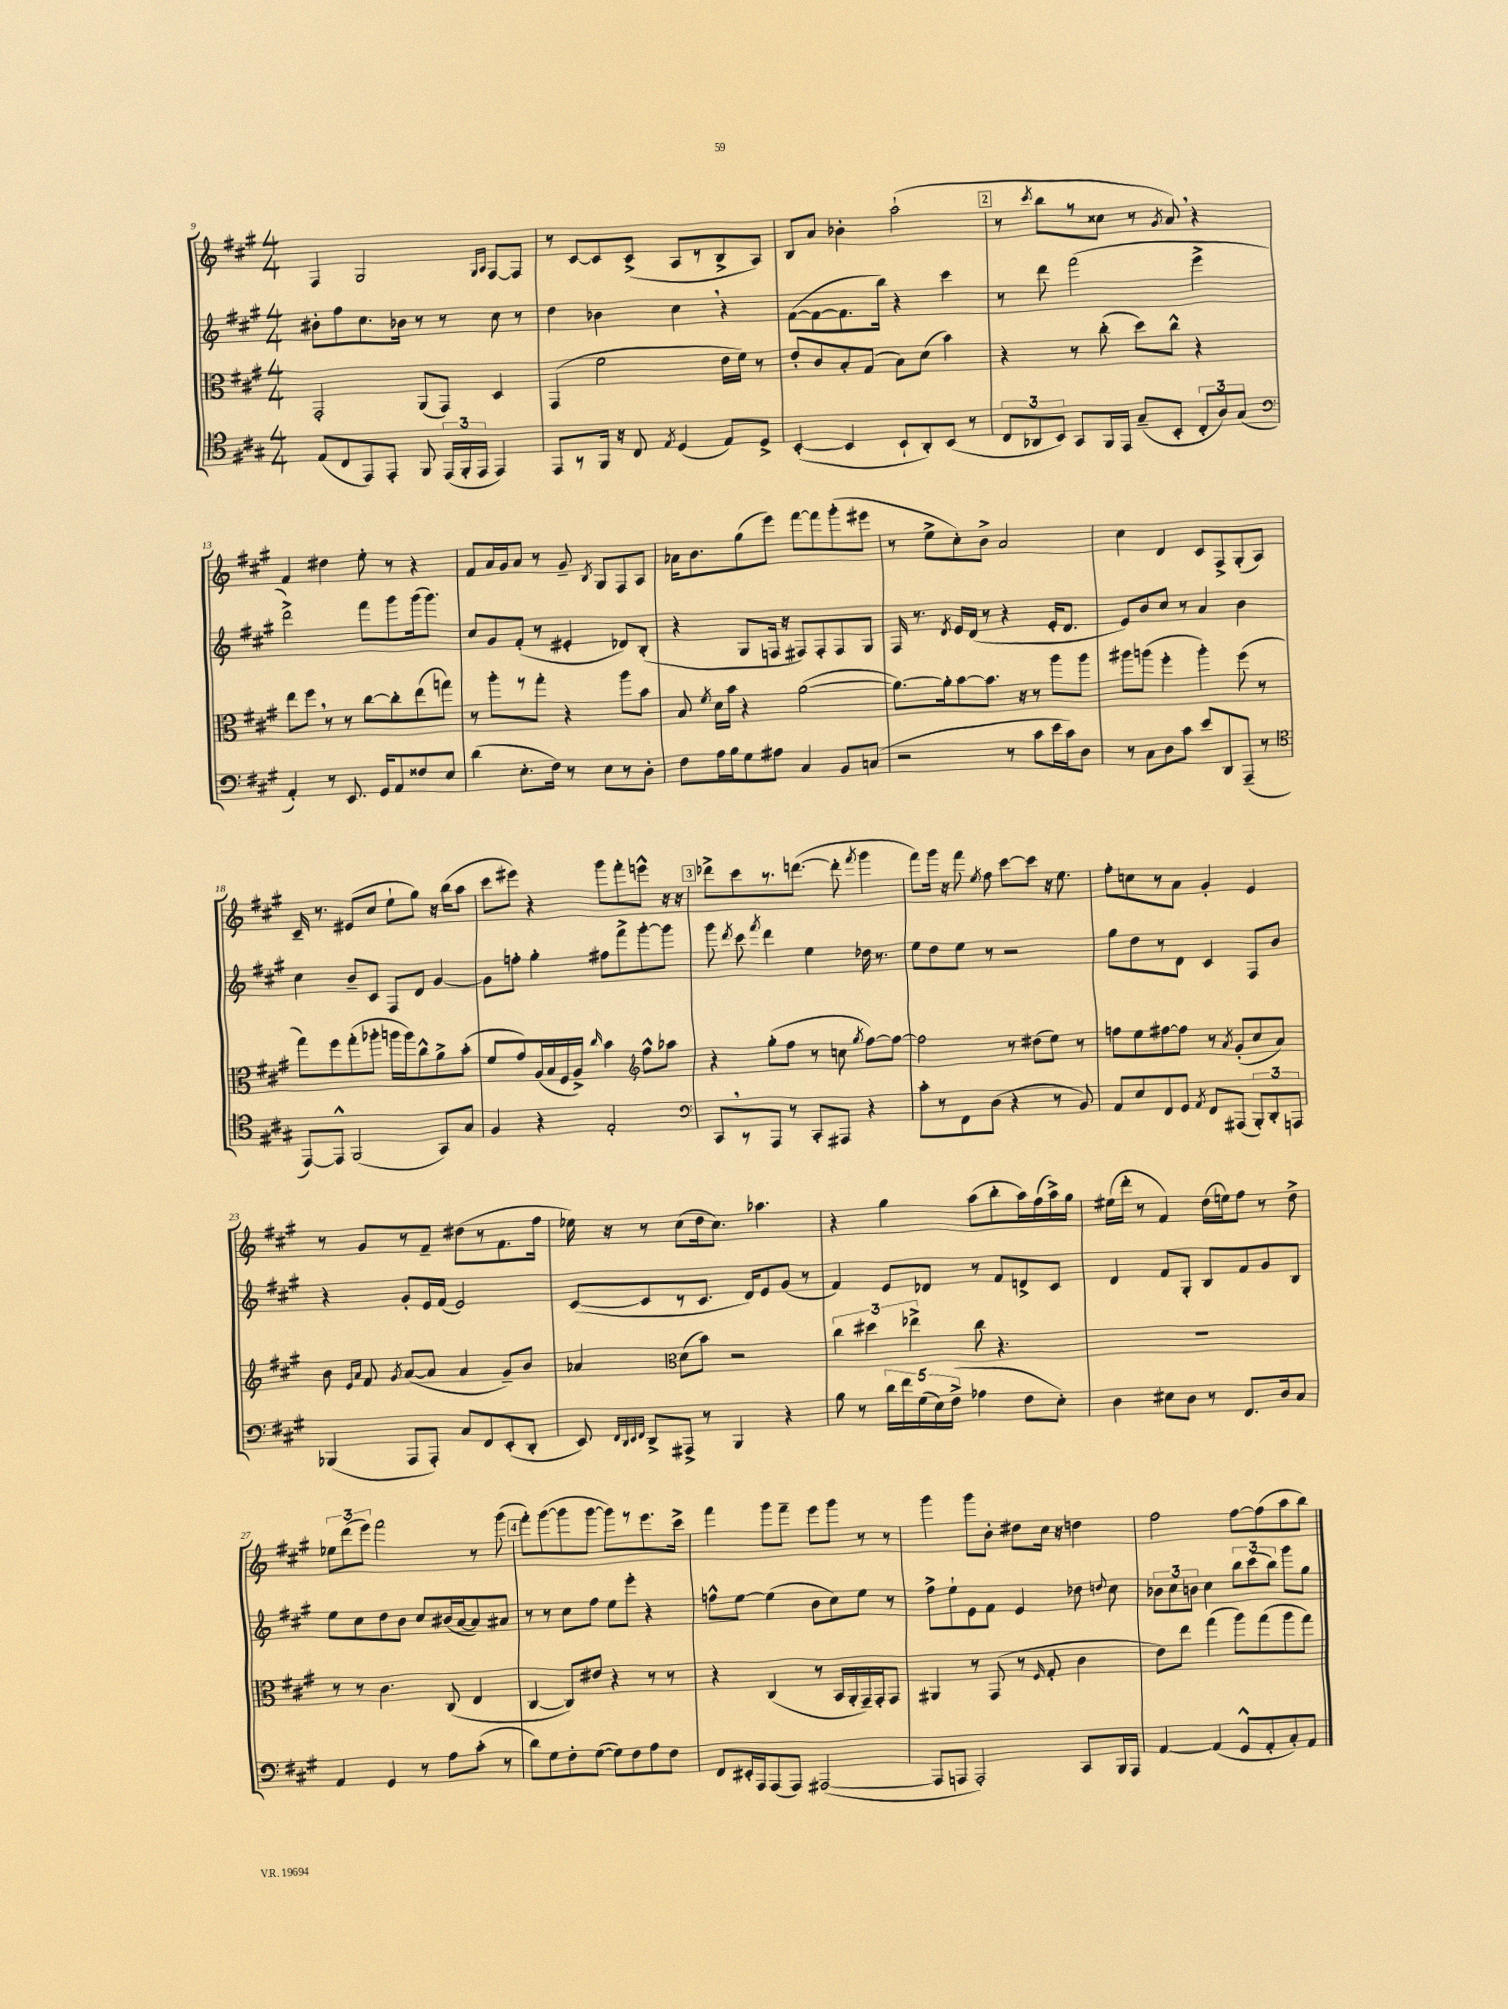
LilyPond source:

<<
\new StaffGroup <<
\new Staff = "s0" {
    \clef treble \key a \major \numericTimeSignature \time 4/4
    \autoBeamOff fis4 gis2 \grace { gis16[ a16] } fis8[~ fis8] |
    r8 cis'8[~ cis'8 cis'8]->( a8[ r8 b8-> a8]) |
    b8[ a'8] bes'4-. a''2-!( |
    \mark \markup { \box "2" } r8 \acciaccatura { cis'''8 } b''8[ r8 cisis''8] r8 \acciaccatura { gis'8 } a'8) \breathe r4 |
    fis'4 dis''4 e''8-. r8 r4 |
    fis'8[ a'16 gis'16 a'8] r8 gis'8-- \acciaccatura { b8 } gis8[ fis8 a8] |
    aes'16[ b'8. gis''8( e'''8]) fis'''8[~ fis'''8 gis'''8-.( eis'''8] |
    r8 e''8[-> cis''8-.) b'8]-> a'2 |
    cis''4 d'4 cis'8[ fis8-> gis8-.( a8]) |
    cis'16-- r8. eis'8[( cis''8] e''8[-! gis''8]) r16 b''16[( a''8] |
    cis'''8[ eis'''8]) r4 gis'''8[ fis'''8-. e'''8]-^ r16 r16 |
    \mark \markup { \box "3" } des'''8[-> cis'''8 r8. d'''8.]~( d'''8-. \acciaccatura { fis'''8 } gis'''4 |
    fis'''8[) gis'''16] r16 fis'''8 \acciaccatura { e''8 } fis''8 cis'''8[~ cis'''8] r16 e''8. |
    fis''8[-. c''8 r8 a'8] gis'4-. e'4 |
    r8 gis'8[ r8 fis'8]-- dis''8[( r8 fis'8. fis''16] |
    ees''16) r16 r8 cis''8[( d''16 cis''8.]) aes''4. |
    r4 gis''4 a''8[( b''8-. a''16) fis''16( a''16->) gis''16] |
    eis''16[( d'''16]-. r8 fis'4) d''16[( e''16) fis''8] r8 d''8-> |
    \tuplet 3/2 { ees''8[ d'''8( e'''8]) } fis'''2 r8 gis'''8( |
    \mark \markup { \box "4" } fis'''8[-.) gis'''8~( gis'''8 gis'''8]~ gis'''8[) r8 e'''8. cis'''16]-> |
    fis'''4 gis'''8[ fis'''8]-- e'''8[ gis'''8] r8 r8 |
    gis'''4 gis'''8[ b'8]-. dis''8[ cis''16] r16 d''4 |
    fis''2 fis''8[~ fis''8( a''8 b''8]) \bar "|." |
}
\new Staff = "s1" {
    \clef treble \key a \major \numericTimeSignature \time 4/4
    \autoBeamOff bis'8[-. fis''8 cis''8. bes'16] r8 r8 cis''8 r8 |
    d''4 bes'4 cis''4 \breathe r4 |
    fis'8[~( fis'8~ fis'8. b''16]) r4 cis'''4 |
    \mark \markup { \box "2" } r8 d'''8 fis'''2( e'''4-> |
    d'''2->) fis'''8[ gis'''8 gis'''16( gis'''8.]) |
    cis''8[ gis'8 fis'8]-.( r8 eis'4-. des'8[) b8]-.( |
    r4 gis8[ f16] r16 fis8[) fis8-. fis8 gis8] |
    fis16 r8. \acciaccatura { d'8 } e'16[ d'16]( r8 r4 e'16[-. d'8.] |
    e'8[) b'8 cis''8] r8 a'4 b'4 |
    cis''4 b'8[-- cis'8] fis8[ d'8] gis'4~ |
    gis'8[ f''8]-. gis''4-. fis''8[ fis'''8-> gis'''8~-. gis'''8] |
    \mark \markup { \box "3" } gis'''8 \acciaccatura { d'''8 } cis'''8 \acciaccatura { fis'''8 } d'''4 e''4 des''16 r8. |
    e''8[ d''8 e''8] r8 r2 |
    gis''8[ d''8 r8 d'8] cis'4 fis8[ b'8] |
    r4 gis'8[-. e'16 fis'16]( e'2) |
    cis'8[~( cis'8 r8 cis'8.] d'16[) e'8 gis'8]( r8 |
    fis'4) e'8[ des'8] r8 fis'8[ d'8-> cis'8] |
    d'4 fis'8[ gis8]-. b8[ fis'8 gis'8 b8] |
    e''8[ cis''8 d''8 b'8] cis''8[ bis'16( a'16~ a'8) ais'8] |
    \mark \markup { \box "4" } r8 r8 cis''8[ fis''8] e''8[ e'''8]-. r4 |
    f''8[-^ e''8]~ e''4( b'8[ cis''8) e''8] r8 |
    fis''8[-> e''8-! e'8 fis'8] e'4 des''8 \appoggiatura { d''8 } cis''8 |
    \tuplet 3/2 { bes'8[ cis''8 b'8] } cis''4 \tuplet 3/2 { b''8[ cis'''8( b''8]) } gis'''8[ gis''8] \bar "|." |
}
\new Staff = "s2" {
    \clef alto \key a \major \numericTimeSignature \time 4/4
    \autoBeamOff gis,2-. a,8[( gis,8]) d4 |
    gis,4( fis'2 e'16[ fis'16]) r8 |
    e'8[-. cis'8 b8-. gis8]( b8[) d'8]( b'4) |
    \mark \markup { \box "2" } r4 r8 cis''8-.( d''8[) cis''8]-^ r4 |
    e''8[ fis''8] \breathe r8 r8 cis''8[~ cis''8-. e''8( g''8]) |
    r8 a''8[-. r8 gis''8]-. r4 a''8[ b'8] |
    b8 \acciaccatura { fis'8 } d'16[ b'16] r4 a'2~( |
    a'8.[~) a'16-. b'8~ b'8.] r16 r8 a''8[ a''8] |
    ais''8[ a''8]( fis''4-. a''4-.) fis''8( r8 |
    gis''8[) fis''8 gis''8-.( aes''8]-. a''16[ a''16) cis''8-^ a'8-> b'8]-.( |
    fis'8[ gis'8) a16( b16 fis16 a16]->) \grace { cis''16 } b'4 \clef treble fis''8[-^ aes''8] |
    \mark \markup { \box "3" } r4 gis''8[-.( fis''8] r8 c''8 \acciaccatura { gis''8 } fis''8[~) fis''8]~ |
    fis''2 r8 dis''8[( e''8]) r8 |
    f''8[ e''8 fis''8~ fis''8] r8 \acciaccatura { a'8 } gis'8[-.( cis''8 a'8]) |
    b'8 \grace { e'16[ a'16] } fis'8 \acciaccatura { gis'8 } a'8[~( a'8] a'4 gis'8[--) b'8] |
    aes'4 \clef alto d'8[( b'8]) r2 |
    \tuplet 3/2 { cis''4 dis''4 ees''4-> } cis''8 r4. |
    R1 |
    r8 r8 cis'4. cis8( e4 |
    \mark \markup { \box "4" } cis4~ cis8[) eis'8] r4 r8 r8 |
    r4 cis4( r8 b,16[ a,16-. gis,16--) gis,16-. gis,8] |
    ais,4 r8 gis,8( r8 \grace { fis16 } gis8-. cis'4 |
    e'8[) e''8] gis''4( a''8[) gis''8( a''8 gis''8]) \bar "|." |
}
\new Staff = "s3" {
    \clef tenor \key a \major \numericTimeSignature \time 4/4
    \autoBeamOff e8[( cis8 e,8) e,8]-. fis,8 \tuplet 3/2 { e,16[( fis,16-. e,16] } e,4) |
    e,8[ r8 fis,16] r16 cis8 \acciaccatura { e8 } d4( e8[) d8]-> |
    b,4~-.( b,4 b,8[-! a,8-.) b,8]( r8 |
    \mark \markup { \box "2" } \tuplet 3/2 { cis8[ aes,8 b,8]) } gis,8[ fis,16 e,16] gis8[--( b,8]-. \tuplet 3/2 { cis8[-. a8) gis8]( } |
    \clef bass a,4-.) r8 e,8. gis,16[ a,8 fisis8 e8] |
    d'4( e8.[-. fis16]) r8 e8[ r8 d8]-. |
    fis8[ a16 b16 gis8 ais8] cis4 b,8[ c8]( |
    r2 r8 cis'8[ e'16 cis'16) d8] |
    r8 cis8[ d8 cis'8] e'8[ d,8 a,,8]--( r8 |
    \clef tenor e,8[~) e,8]-^ fis,2( gis,8[) gis8] |
    fis4 r4 e2-. |
    \mark \markup { \box "3" } \clef bass cis,8[ \breathe r8 a,,8] r8 cis,8[-. ais,,8] r4 |
    cis'8[-. r8 fis,8 d8]( r4 r8 b,8) |
    a,8[ e8 fis,8 gis,8] \acciaccatura { a,8 } fis,8[ ais,,8]( \tuplet 3/2 { b,,8[-.) d,8-. a,,8] } |
    bes,,4( a,,8[ a,,8]-.) cis8[ fis,8 e,8-.( d,8]-. |
    e,8) \grace { fis,32[ d,32 e,32 fis,32] } d,8[-> ais,,8]-> r8 b,,4 r4 |
    b8 r8 \tuplet 5/4 { d'16[ fis'16 gis16( e16) fis16]->( } aes4 fis8[ e8]-.) |
    d4 eis8[ d8] r8 fis,8.[ d16 cis8] |
    a,4 gis,4 r8 a8[ cis'8]-.( r8 |
    \mark \markup { \box "4" } d'8[) gis8 fis8-. gis8]~( gis8[) fis8 a8 fis8] |
    fis,8[ eis,16-. a,,16 a,,8( a,,8]) ais,,2~( |
    ais,,8[ a,,8] a,,2-.) cis,8[ b,,16 a,,16] |
    a,4~ a,4( gis,8[-^ a,8-. cis8-.) a,8] \bar "|." |
}
>>
>>
\layout { \context { \Score currentBarNumber = #9 } }
